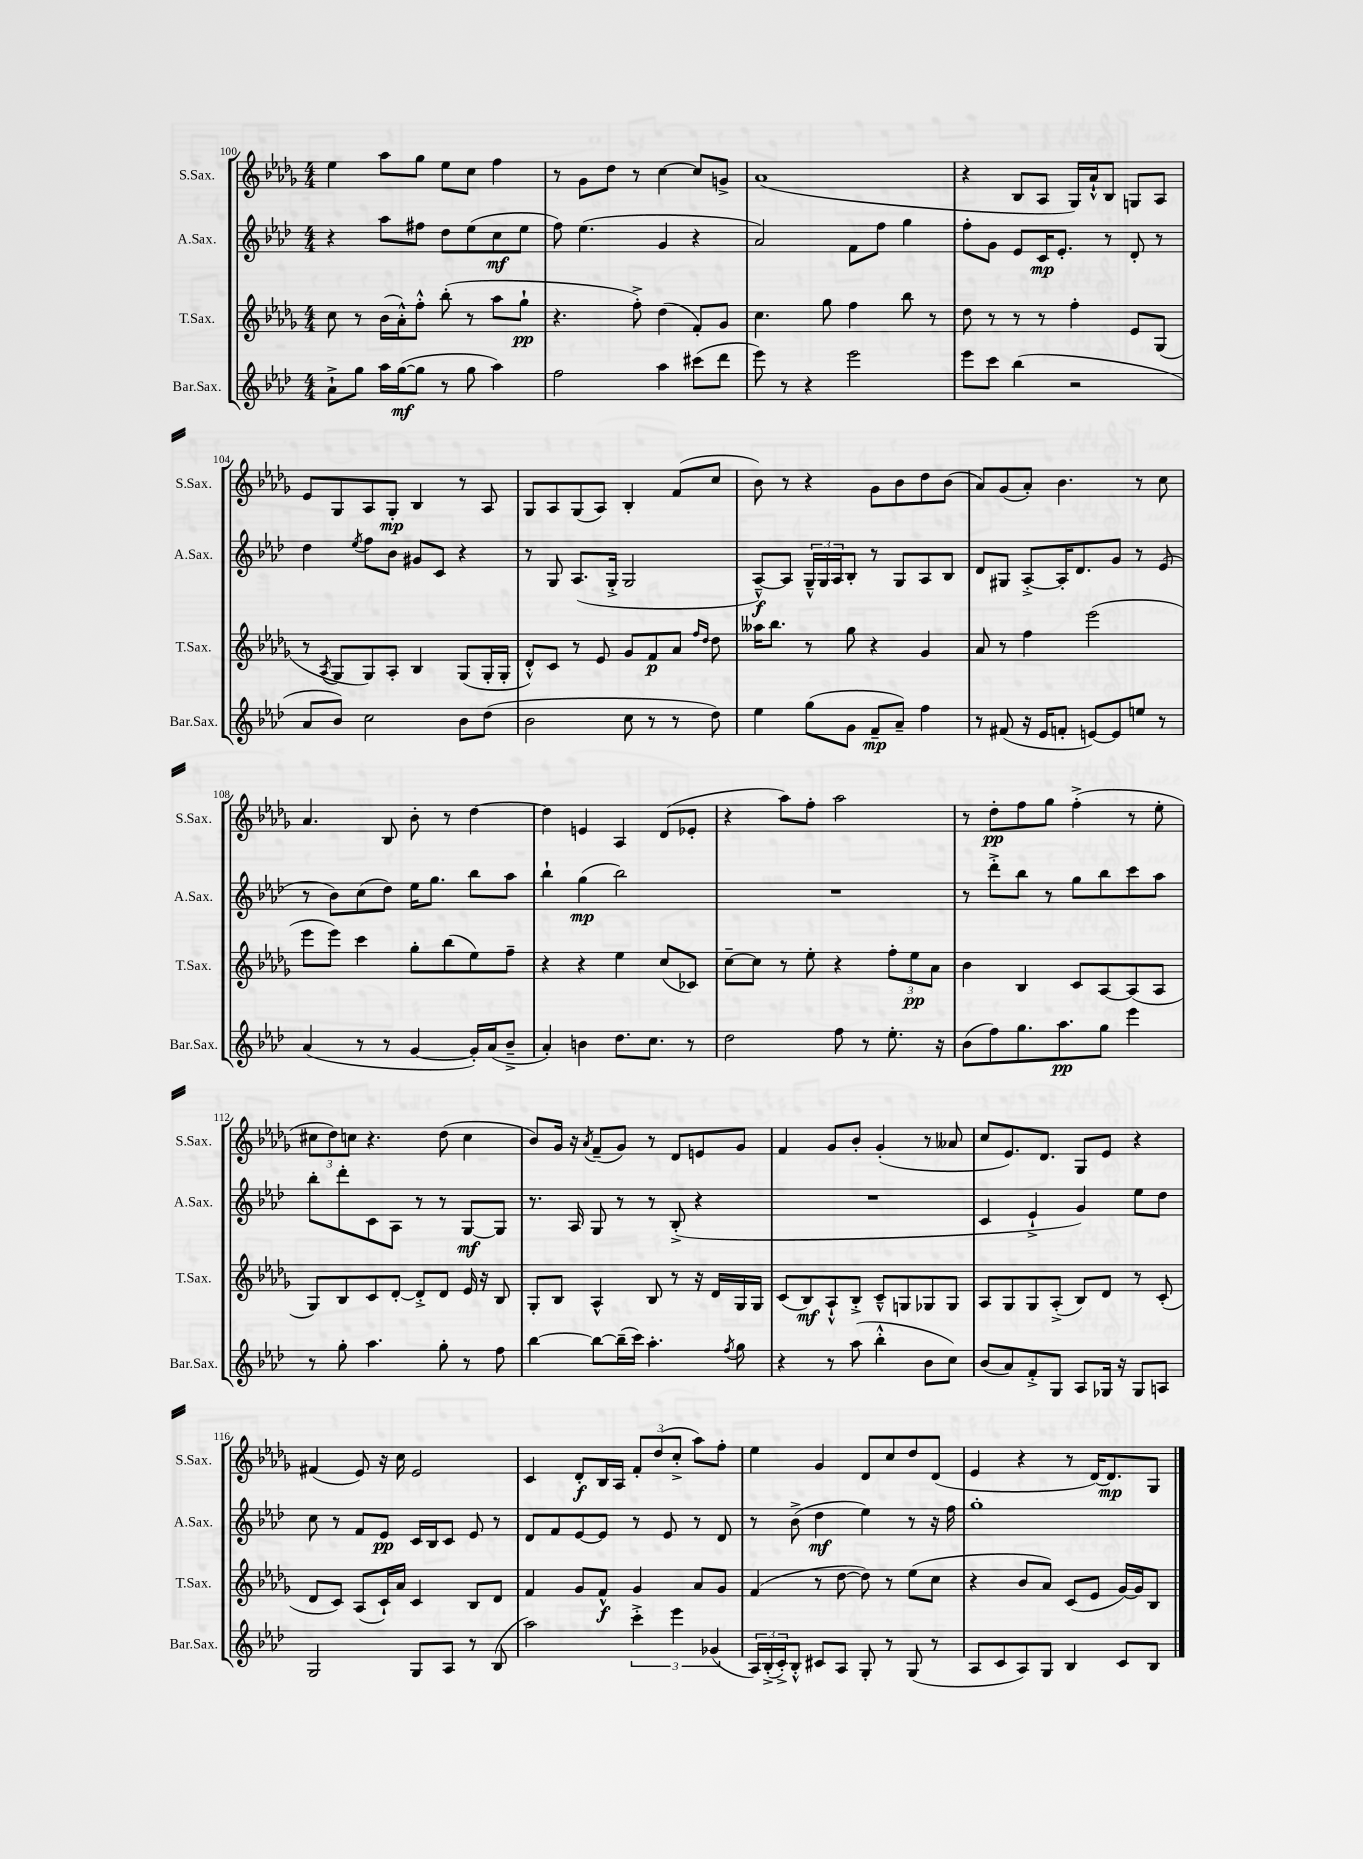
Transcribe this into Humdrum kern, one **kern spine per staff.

**kern	**dynam	**kern	**dynam	**kern	**dynam	**kern	**dynam
*part4	*part4	*part3	*part3	*part2	*part2	*part1	*part1
*staff4	*staff4	*staff3	*staff3	*staff2	*staff2	*staff1	*staff1
*I"Bar.Sax.	*	*I"T.Sax.	*	*I"A.Sax.	*	*I"S.Sax.	*
*I'Bar.Sax.	*	*I'T.Sax.	*	*I'A.Sax.	*	*I'S.Sax.	*
*clefG2	*	*clefG2	*	*clefG2	*	*clefG2	*
*k[b-e-a-d-]	*	*k[b-e-a-d-g-]	*	*k[b-e-a-d-]	*	*k[b-e-a-d-g-]	*
*M4/4	*	*M4/4	*	*M4/4	*	*M4/4	*
=100	=100	=100	=100	=100	=100	=100	=100
8a-`^\L	.	8cc\	.	4r	.	4ee-\	.
8gg\J	.	8r	.	.	.	.	.
16aa-\LL	.	(16b-\LL	.	8aa-\L	.	8aa-\L	.
([16gg\J	mf	16a-'^^\J)	.	.	.	.	.
8gg\J]	.	8ff'^^\J	.	8ff#X\J	.	8gg-\J	.
8r	.	(8bb-'\	.	8dd-\L	.	8ee-\L	.
8gg\	.	8r	.	(8ee-\	.	8cc\J	.
4aa-\)	.	8aa-\L	.	8cc\	mf	4ff\	.
.	.	8gg-`\J	pp	8ee-\J	.	.	.
=101	=101	=101	=101	=101	=101	=101	=101
2ff\	.	4.r	.	8ff\)	.	8r	.
.	.	.	.	(4.ee-\	.	8g-\L	.
.	.	.	.	.	.	8dd-\J	.
.	.	8ff'^\)	.	.	.	8r	.
4aa-\	.	(4dd-\	.	4g/	.	[4cc\	.
(8ccc#X\L	.	8f'/L)	.	4r	.	8cc/L]	.
8ddd-\J	.	8g-/J	.	.	.	8gn^/J	.
=102	=102	=102	=102	=102	=102	=102	=102
8eee-\)	.	4.cc\	.	2a-/)	.	(1a-	.
8r	.	.	.	.	.	.	.
4r	.	.	.	.	.	.	.
.	.	8gg-\	.	.	.	.	.
2eee-\	.	4ff\	.	8f\L	.	.	.
.	.	.	.	8ff\J	.	.	.
.	.	8bb-\	.	4gg\	.	.	.
.	.	8r	.	.	.	.	.
=103	=103	=103	=103	=103	=103	=103	=103
8eee-\L	.	8dd-\	.	8ff'\L	.	4r	.
8ccc\J	.	8r	.	8g\J	.	.	.
(4bb-\	.	8r	.	8e-/L	.	8B-/L	.
.	.	8r	.	16c/K	mp	8A-/J	.
.	.	.	.	8.e-'/J	.	.	.
2r	.	4ff'\	.	.	.	16G-/LL)	.
.	.	.	.	.	.	16a-`^^/J	.
.	.	.	.	8r	.	8B-/J	.
.	.	8e-/L	.	8d-'/	.	8Gn/L	.
.	.	(8G-/J	.	8r	.	8A-/J	.
!!LO:LB:g=z
=104	=104	=104	=104	=104	=104	=104	=104
8a-/L	.	8r	.	4dd-\	.	8e-/L	.
.	.	8qA-/	.	.	.	.	.
8b-/J)	.	8G-/L	.	.	.	8G-/	.
.	.	.	.	8qee-/	.	.	.
2cc\	.	8G-/)	.	8ff\L	.	8A-/	.
.	.	8A-'/J	.	8b-\J	.	8G-'/J	mp
.	.	4B-/	.	8g#X/L	.	4B-/	.
.	.	.	.	8c/J	.	.	.
8b-\L	.	(8G-/L	.	4r	.	8r	.
(8dd-\J	.	16G-'/L	.	.	.	8A-/	.
.	.	16G-'/JJ	.	.	.	.	.
=105	=105	=105	=105	=105	=105	=105	=105
2b-\	.	8d-'^^/L)	.	8r	.	8G-/L	.
.	.	8c/J	.	8G/	.	8A-/	.
.	.	8r	.	(8.A-/L	.	(8G-/	.
.	.	8e-/	.	.	.	8A-/J)	.
.	.	.	.	16G'^/Jk	.	.	.
8cc\	.	8g-/L	.	2G/	.	4B-'/	.
8r	.	8f/	p	.	.	.	.
8r	.	8a-/J	.	.	.	(8f/L	.
.	.	16qqff/LL	.	.	.	.	.
.	.	16qqdd-/JJ	.	.	.	.	.
8dd-\)	.	8dd-\	.	.	.	8cc/J	.
=106	=106	=106	=106	=106	=106	=106	=106
4ee-\	.	16aa--X\KL	.	[8A-~^^/L)	f	8b-\)	.
.	.	8.bb-\J	.	.	.	.	.
.	.	.	.	8A-/J]	.	8r	.
(8gg\L	.	8r	.	24G~^^/LL	.	4r	.
.	.	.	.	24G/	.	.	.
.	.	.	.	24A-/J	.	.	.
8g\J	.	8gg-\	.	8B-'/J	.	.	.
8f~/L	mp	4r	.	8r	.	8g-\L	.
8a-~/J)	.	.	.	8G/L	.	8b-\	.
4ff\	.	4g-/	.	8A-/	.	8dd-\	.
.	.	.	.	8B-/J	.	(8b-\J	.
=107	=107	=107	=107	=107	=107	=107	=107
8r	.	8a-/	.	8d-/L	.	8a-/L)	.
(8f#X/	.	8r	.	8G#X/J	.	(8g-/	.
16r	.	4ff\	.	[8A-'^/L	.	8a-'/J)	.
16e-/KL	.	.	.	.	.	.	.
8fn'/J	.	.	.	16A-'/K]	.	4.b-\	.
.	.	.	.	8.d-/	.	.	.
[8en/L)	.	(2eee-\	.	.	.	.	.
8e/]	.	.	.	8g/J	.	.	.
8een/J	.	.	.	8r	.	8r	.
8r	.	.	.	(8e-/	.	8cc\	.
!!LO:LB:g=z
=108	=108	=108	=108	=108	=108	=108	=108
(4a-/	.	8eee-\L	.	8r	.	4.a-/	.
.	.	8eee-\J)	.	8b-\L)	.	.	.
8r	.	4ccc\	.	(8cc\	.	.	.
8r	.	.	.	8dd-\J)	.	8B-/	.
[4g/	.	8gg-'\L	.	16ee-\KL	.	8b-'\	.
.	.	.	.	8.gg\J	.	.	.
.	.	(8bb-\	.	.	.	8r	.
16g'/LL])	.	8ee-\)	.	8bb-\L	.	[4dd-\	.
(16a-/J	.	.	.	.	.	.	.
8b-~^/J	.	8ff~\J	.	8aa-\J	.	.	.
=109	=109	=109	=109	=109	=109	=109	=109
4a-'/)	.	4r	.	4bb-`\	.	4dd-\]	.
4bn\	.	4r	.	(4gg\	mp	4en/	.
8.dd-\L	.	4ee-\	.	2bb-\)	.	4A-/	.
8.cc\J	.	.	.	.	.	.	.
.	.	(8cc/L	.	.	.	(8d-/L	.
8r	.	8c-X/J)	.	.	.	8e-X'/J	.
=110	=110	=110	=110	=110	=110	=110	=110
2dd-\	.	[8cc~\L	.	1r	.	4r	.
.	.	8cc\J]	.	.	.	.	.
.	.	8r	.	.	.	8aa-\L)	.
.	.	8ee-'\	.	.	.	8ff'\J	.
8ff\	.	4r	.	.	.	2aa-\	.
8r	.	.	.	.	.	.	.
8.ee-'\	.	12ff'\L	.	.	.	.	.
.	.	12ee-\	pp	.	.	.	.
.	.	12a-\J	.	.	.	.	.
16r	.	.	.	.	.	.	.
=111	=111	=111	=111	=111	=111	=111	=111
(8b-\L	.	4b-\	.	8r	.	8r	.
8ff\)	.	.	.	8ddd-'^\L	.	8dd-'\L	pp
8.gg\	.	4B-/	.	8bb-\J	.	8ff\	.
.	.	.	.	8r	.	8gg-\J	.
8.aa-\	pp	.	.	.	.	.	.
.	.	8c/L	.	8gg\L	.	(4ff'^\	.
8gg\J	.	[8A-/	.	8bb-\	.	.	.
4eee-\	.	(8A-/]	.	8ccc\	.	8r	.
.	.	8A-/J	.	8aa-\J	.	8ee-'\	.
!!LO:LB:g=z
=112	=112	=112	=112	=112	=112	=112	=112
8r	.	8G-/L)	.	8bb-'\L	.	12cc#X\L	.
.	.	.	.	.	.	12dd-\)	.
8gg'\	.	8B-/	.	8ddd-'\	.	.	.
.	.	.	.	.	.	12ccn\J	.
4.aa-\	.	8c/	.	8c\	.	4.r	.
.	.	[8d-'/J	.	8A-\J	.	.	.
.	.	8d-'^/L]	.	8r	.	.	.
8gg'\	.	8d-/J	.	8r	.	(8dd-\	.
8r	.	16e-/	.	[8G/L	mf	4cc\	.
.	.	16r	.	.	.	.	.
8ff\	.	8B-/	.	8G/J]	.	.	.
=113	=113	=113	=113	=113	=113	=113	=113
[4bb-\	.	8G-'/L	.	8.r	.	8b-/L)	.
.	.	8B-/J	.	.	.	16g-/Jk	.
.	.	.	.	16A-/	.	16r	.
.	.	.	.	.	.	8qa-/	.
8bb-\L_	.	4A-^^/	.	8G/	.	(8f~/L	.
(16bb-~\L]	.	.	.	8r	.	8g-/J)	.
16ccc\JJ)	.	.	.	.	.	.	.
4.aa-'\	.	8B-/	.	8r	.	8r	.
.	.	8r	.	(8B-'^/	.	8d-/L	.
.	.	16r	.	4r	.	8en/	.
.	.	16d-/LL	.	.	.	.	.
8qff/	.	.	.	.	.	.	.
8gg\	.	16G-/	.	.	.	8g-/J	.
.	.	16G-/JJ	.	.	.	.	.
=114	=114	=114	=114	=114	=114	=114	=114
4r	.	(8c/L	.	1r	.	4f/	.
.	.	8B-/)	mf	.	.	.	.
8r	.	8A-`^^/	.	.	.	8g-/L	.
(8aa-\	.	8B-'^/J	.	.	.	8b-'/J	.
4bb-'^^\	.	8c~^^/L	.	.	.	(4g-'/	.
.	.	8Gn/	.	.	.	.	.
8b-\L	.	8G-X/	.	.	.	8r	.
8cc\J)	.	8G-/J	.	.	.	8a--X/	.
=115	=115	=115	=115	=115	=115	=115	=115
(8b-/L	.	8A-/L	.	4c/	.	8cc/L	.
8a-/)	.	8G-/	.	.	.	8.e-/)	.
8f'^/	.	8G-/	.	4e-`^/	.	.	.
.	.	.	.	.	.	8.d-/J	.
8G/J	.	(8A-'^/J	.	.	.	.	.
8A-/L	.	8B-/L)	.	4g/)	.	8G-/L	.
16G-X/Jk	.	8d-/J	.	.	.	8e-/J	.
16r	.	.	.	.	.	.	.
8G-/L	.	8r	.	8ee-\L	.	4r	.
8An/J	.	(8c'/	.	8dd-\J	.	.	.
!!LO:LB:g=z
=116	=116	=116	=116	=116	=116	=116	=116
2G/	.	8d-/L	.	8cc\	.	(4f#X/	.
.	.	8c/J)	.	8r	.	.	.
.	.	(8A-/L	.	8f/L	.	8e-/)	.
.	.	16c`/L)	.	8e-/J	pp	16r	.
.	.	16a-/JJ	.	.	.	16cc\	.
8G/L	.	4c/	.	16c/LL	.	2e-/	.
.	.	.	.	16B-/J	.	.	.
8A-/J	.	.	.	8c/J	.	.	.
8r	.	8B-/L	.	8e-/	.	.	.
(8B-/	.	8d-/J	.	8r	.	.	.
=117	=117	=117	=117	=117	=117	=117	=117
2aa-\)	.	4f/	.	8d-/L	.	4c/	.
.	.	.	.	8f/	.	.	.
.	.	8g-/L	.	[8e-/	.	8d-'/L	f
.	.	8f^^/J	f	8e-/J]	.	16B-/L	.
.	.	.	.	.	.	16A-/JJ	.
6ccc'^\	.	4g-/	.	8r	.	12f'/L	.
.	.	.	.	.	.	(12dd-/	.
.	.	.	.	8e-/	.	.	.
6eee-\	.	.	.	.	.	12cc'^/J	.
.	.	8a-/L	.	8r	.	8aa-\L)	.
(6g-X/	.	.	.	.	.	.	.
.	.	8g-/J	.	8d-/	.	8ff'\J	.
=118	=118	=118	=118	=118	=118	=118	=118
24A-/LL)	.	(4f/	.	8r	.	4ee-\	.
(24B-'^/	.	.	.	.	.	.	.
24c'^/J)	.	.	.	.	.	.	.
8B-'^^/J	.	.	.	(8b-^\	.	.	.
8c#X/L	.	8r	.	4dd-\	mf	4g-/	.
8A-/J	.	[8dd-\	.	.	.	.	.
8G'/	.	8dd-\])	.	4ee-\)	.	8d-/L	.
8r	.	8r	.	.	.	8cc/	.
(8G/	.	(8ee-\L	.	8r	.	8dd-/	.
8r	.	8cc\J	.	16r	.	(8d-/J	.
.	.	.	.	16ff\	.	.	.
=119	=119	=119	=119	=119	=119	=119	=119
8A-/L	.	4r	.	1gg'	.	4e-/	.
8c/	.	.	.	.	.	.	.
8A-/)	.	8b-/L	.	.	.	4r	.
8G/J	.	8a-/J)	.	.	.	.	.
4B-/	.	(8c/L	.	.	.	8r	.
.	.	8e-/J	.	.	.	[16d-/KL)	.
.	.	.	.	.	.	8.d-/]	mp
8c/L	.	[16g-/LL)	.	.	.	.	.
.	.	16g-/J]	.	.	.	.	.
8B-/J	.	8B-/J	.	.	.	8G-/J	.
==	==	==	==	==	==	==	==
*-	*-	*-	*-	*-	*-	*-	*-
